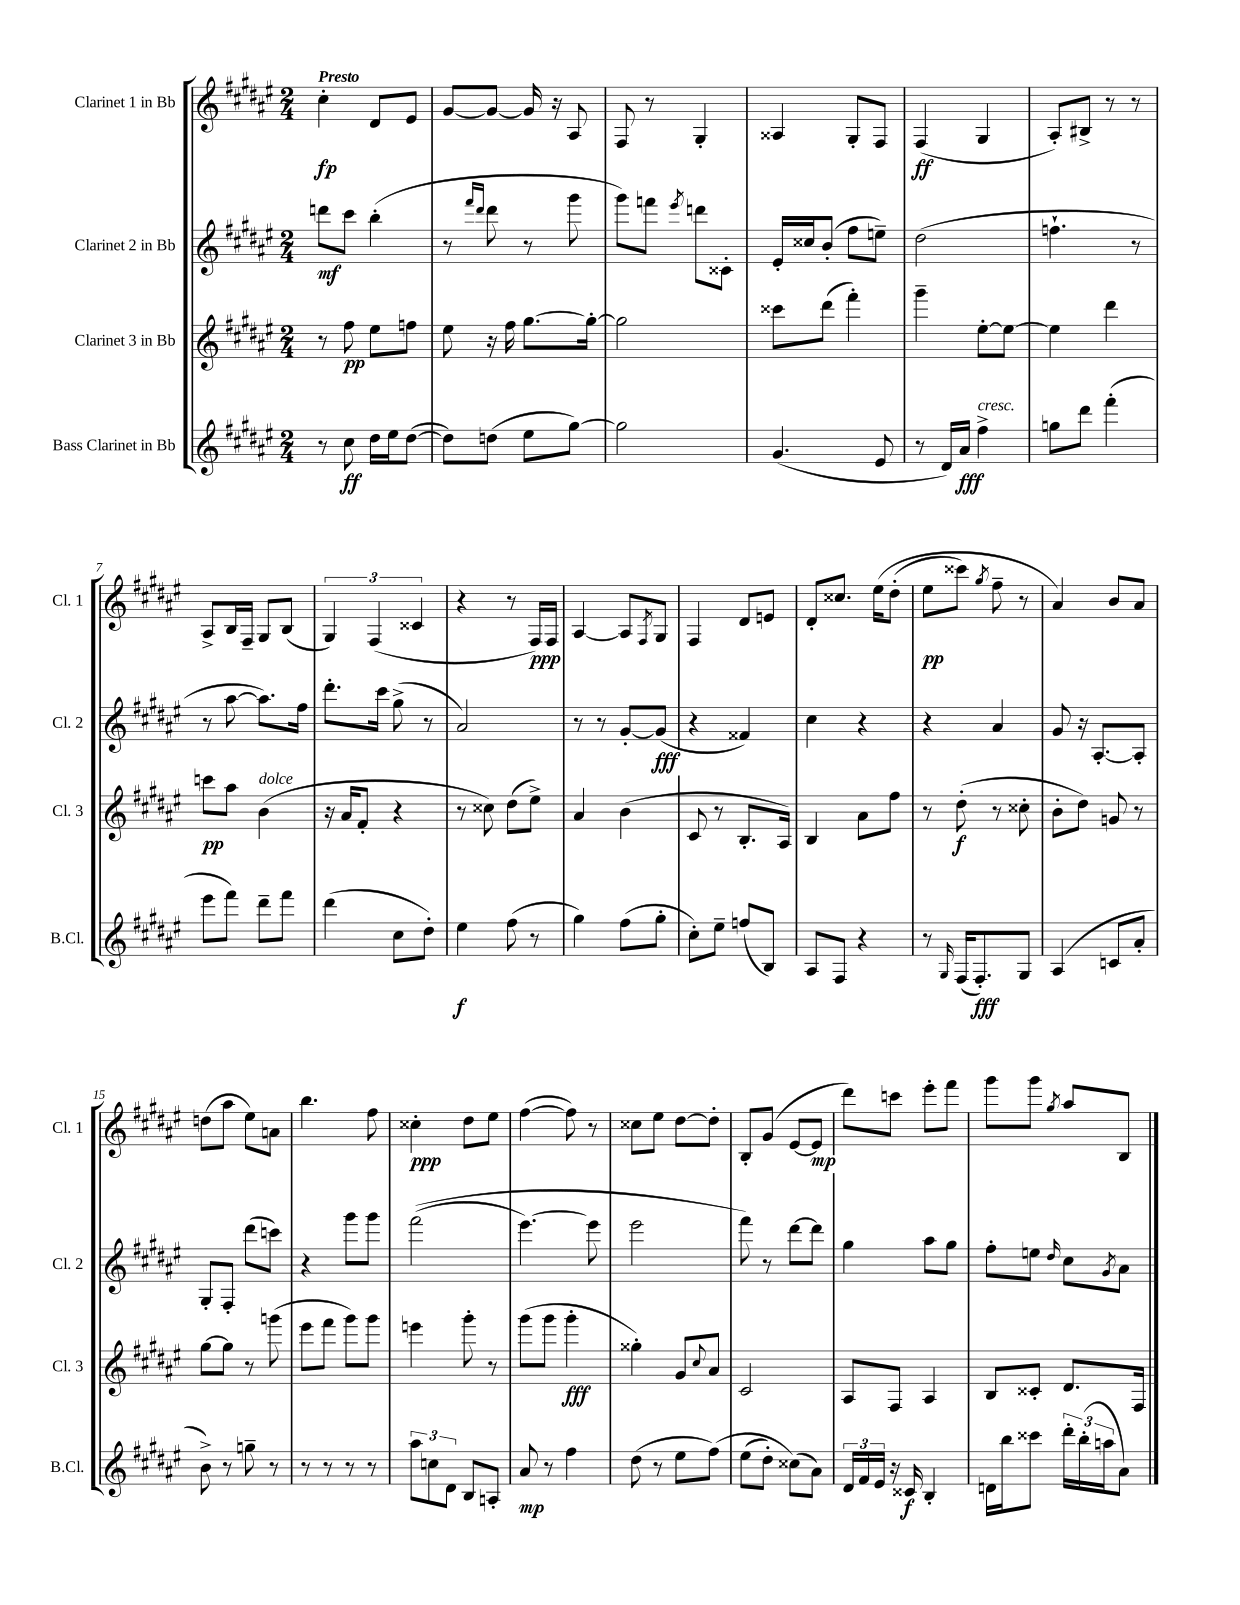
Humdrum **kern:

**kern	**kern	**kern	**kern
*staff4	*staff3	*staff2	*staff1
*clefG2	*clefG2	*clefG2	*clefG2
*k[f#c#g#d#a#e#]	*k[f#c#g#d#a#e#]	*k[f#c#g#d#a#e#]	*k[f#c#g#d#a#e#]
*M2/4	*M2/4	*M2/4	*M2/4
8r	8r	8ddd	4cc#'
8cc#	8ff#	8ccc#	.
16dd#	8ee#	(4bb'	8d#
16ee#	.	.	.
([8dd#	8ff	.	8e#
=	=	=	=
8dd#])	8ee#	8r	[8g#
.	.	16qqfff#	.
.	.	16qqddd#	.
(8dd	16r	8ddd#	8g#_
.	16ff#	.	.
8ee#	[8.gg#	8r	16g#]
.	.	.	16r
[8gg#)	.	8ggg#	8A#
.	16gg#'_	.	.
=	=	=	=
2gg#]	2gg#]	8ggg#)	8F#
.	.	8fff	8r
.	.	8qeee#	.
.	.	8ddd	4G#'
.	.	8c##'	.
=	=	=	=
(4.g#	8ccc##	16e#'	4A##
.	.	16cc##	.
.	(8ddd#	(8b'	.
.	4fff#')	8ff#	8G#'
8e#	.	8ee~)	8F#
=	=	=	=
8r	4ggg#~	(2dd#	(4F#
16d#)	.	.	.
16a#	.	.	.
4ff#^	[8ee#'	.	4G#
.	8ee#_	.	.
=	=	=	=
8gg	4ee#]	4.ff`	8A#')
8ddd#	.	.	8B#^
(4fff#'	4ddd#	.	8r
.	.	8r	8r
=	=	=	=
8eee#	8ccc	8r	8A#^
8fff#)	8aa#	[8aa#	16B
.	.	.	16F#~
8ddd#~	(4b	8.aa#])	8G#
8fff#	.	.	(8B
.	.	16ff#	.
=	=	=	=
(4ddd#	16r	8.ddd#'	6G#)
.	16a#	.	.
.	8f#'	.	.
.	.	.	(6F#
.	.	16ccc#	.
8cc#	4r	(8gg#^	.
.	.	.	6c##
8dd#')	.	8r	.
=	=	=	=
4ee#	8r	2a#)	4r
.	8cc##)	.	.
(8ff#	(8dd#	.	8r
8r	8ee#^)	.	16F#)
.	.	.	16F#
=	=	=	=
4gg#)	4a#	8r	[4A#
.	.	8r	.
(8ff#	(4b	[8g#'	8A#]
.	.	.	8qF#
8gg#'	.	(8g#]	8G#
=	=	=	=
8cc#')	8c#	4r	4F#
8ee#~	8r	.	.
(8ff	8.B'	4f##)	8d#
8B)	.	.	8e
.	16A#)	.	.
=	=	=	=
8A#	4B	4cc#	8d#'
8F#	.	.	8.cc##
4r	8a#	4r	.
.	.	.	&(16ee#
.	8ff#	.	(8dd#'
=	=	=	=
8r	8r	4r	8ee#
16qqG#	.	.	.
(16F#	(8dd#'	.	8ccc##)
8.F#')	.	.	.
.	.	.	8qgg#
.	8r	4a#	8ff#~
8G#	8cc##'	.	8r
=	=	=	=
(4A#	8b'	8g#	4a#&)
.	8dd#)	16r	.
.	.	[8.A#'	.
8c	8g	.	8b
8a#'	8r	8A#']	8a#
=	=	=	=
8b^)	[8gg#	8G#'	(8dd
8r	8gg#]	8F#'	8aa#
8gg~	8r	(8ddd#	8ee#)
8r	(8ggg	8ccc)	8a
=	=	=	=
8r	8eee#	4r	4.bb
8r	8fff#	.	.
8r	8ggg#)	8ggg#	.
8r	8ggg#	8ggg#	8ff#
=	=	=	=
12aa#	4eee	&((2fff#	4cc##'
12cc	.	.	.
12d#	.	.	.
8B	8ggg#'	.	8dd#
8A'	8r	.	8ee#
=	=	=	=
8a#	(8ggg#	[4.eee#)	([4ff#
8r	8ggg#	.	.
4ff#	4ggg#'	.	8ff#])
.	.	8eee#]	8r
=	=	=	=
(8dd#	4gg##')	2eee#	8cc##
8r	.	.	8ee#
8ee#	8g#	.	[8dd#
.	8qqcc#	.	.
&(8ff#)	8a#	.	8dd#']
=	=	=	=
(8ee#	2c#	8fff#&)	8B'
8dd#')	.	8r	(8g#
(8cc##&)	.	[8ddd#	[8e#
8a#)	.	8ddd#]	8e#]
=	=	=	=
24d#	8A#	4gg#	8ddd#)
24f#	.	.	.
24e#	.	.	.
16r	8F#	.	8ccc
16c##	.	.	.
4B'	4A#	8aa#	8eee#'
.	.	8gg#	8fff#
=	=	=	=
16d	8B	8ff#'	8ggg#
16bb	.	.	.
8ccc##	8c##'	8ee	8ggg#
.	.	16qqdd#	8qgg#
24ddd#'	8.d#	8cc#	8aa#
(24bb'	.	.	.
24aa	.	.	.
.	.	8qg#	.
8a#)	.	8a#	8B
.	16F#	.	.
==	==	==	==
*-	*-	*-	*-
